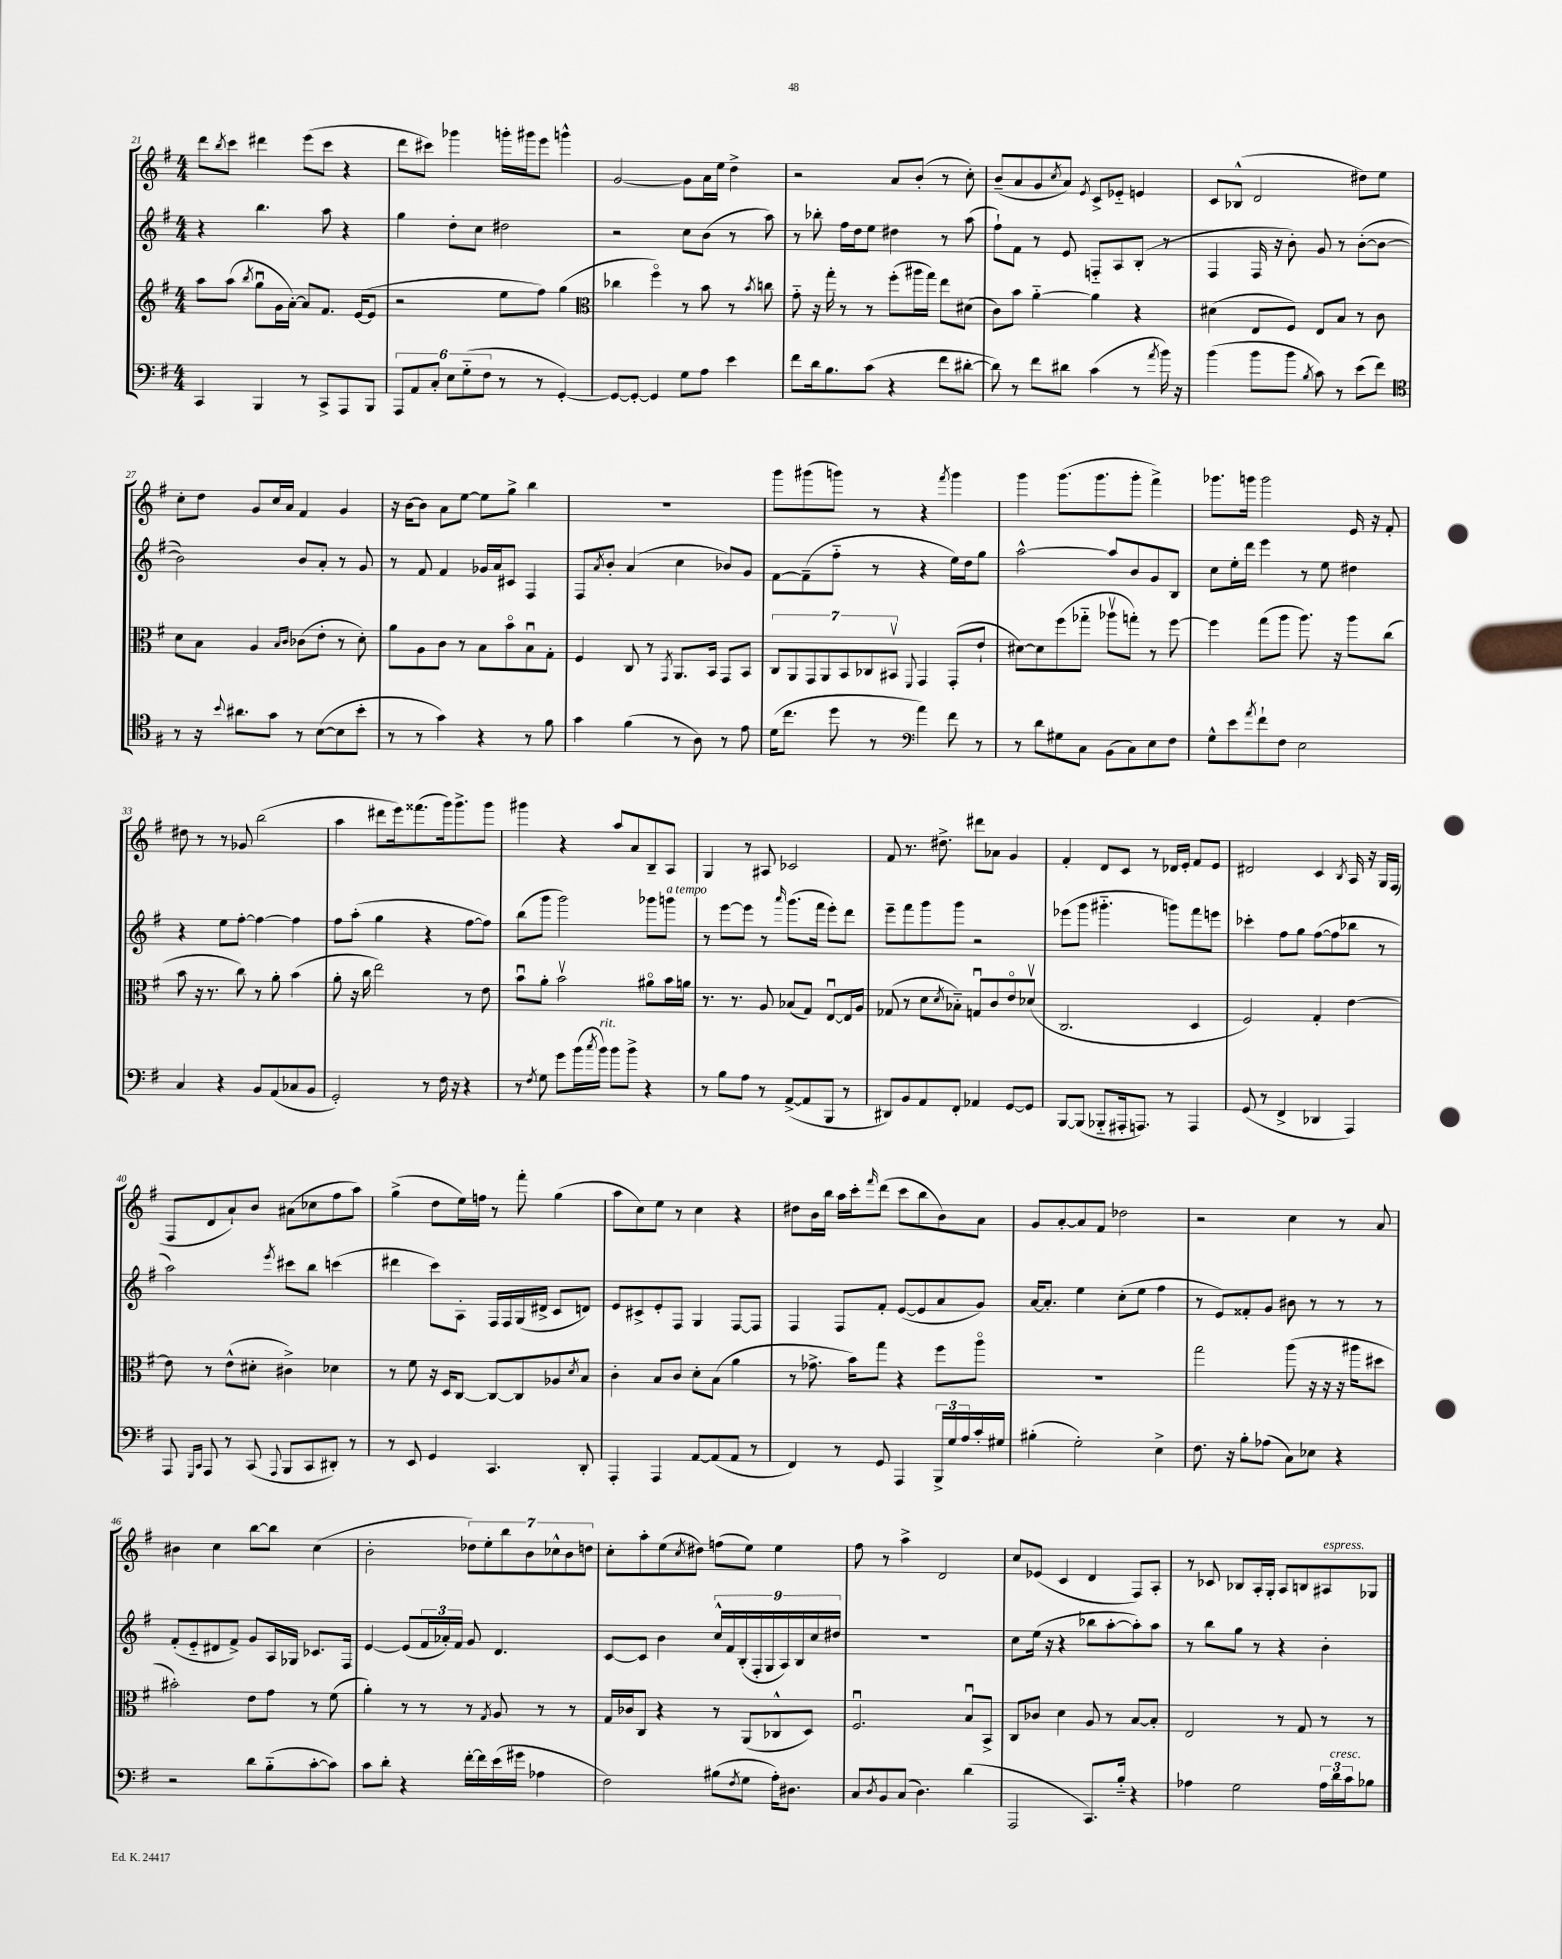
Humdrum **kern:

**kern	**kern	**kern	**kern
*part4	*part3	*part2	*part1
*staff4	*staff3	*staff2	*staff1
*clefF4	*clefG2	*clefG2	*clefG2
*k[f#]	*k[f#]	*k[f#]	*k[f#]
*M4/4	*M4/4	*M4/4	*M4/4
=21	=21	=21	=21
4CC/	8aa\L	4r	8ddd\L
.	.	.	8qbb/
.	(8aa\J	.	8ccc\J
.	8qbb/	.	.
4BBB/	8ggu\L	4.bb\	4ddd#X\
.	16g\L	.	.
.	[16a'\JJ)	.	.
8r	8a/L]	.	(8eee\L
8CC^/L	8.f#/J	8aa\	8ccc\J
8AAA/	.	4r	4r
.	([16e/KL	.	.
8BBB/J	8e/J]	.	.
=22	=22	=22	=22
12AAA/L	2r	4gg\	8ddd\L
12AA/	.	.	.
.	.	.	8ccc#X\J)
12C'/J	.	.	.
12E\L	.	8dd'\L	4ggg-X\
(12G\	.	.	.
.	.	8cc\J	.
12F#\J	.	.	.
8r	8ee\L	2dd#X\	16gggn'\LL
.	.	.	16ggg#X\J
8r	8ff#\J)	.	8eee\J
[4GG'/)	(4gg\	.	4gggn^^\
=23	=23	=23	=23
*	*clefC3	*	*
8GG/L_	4cc-X\	2r	[2g/
8GG'/J_	.	.	.
4GG/]	4ff#\)	.	.
8G\L	8r	8cc\L	8g\L]
8A\J	8b\	(8b\J	16a\L
.	.	.	16ee\JJ
4e\	8r	8r	4dd^\
.	8qb/	.	.
.	8ccn\	8aa\)	.
=24	=24	=24	=24
8f#\L	8g\	8r	2r
16d\k	16r	8bb-X'\	.
8.B\	16gg'\	.	.
.	8r	16ff#\LL	.
.	.	16dd\J	.
(8c\J	8r	8ee\J	.
4r	(8ff#'\L	4dd#X\	8a/L
.	16aa#X\L	.	(8b'/J
.	16gg\JJ)	.	.
8f#\L	8ee\L	8r	8r
[8d#X'\J	(8d#X\J	(8aa\	8cc'\)
=25	=25	=25	=25
8d#\])	8c\L)	8ff#`\L)	(8b~/L
8r	8b\J	8f#\J	8a/
8f#\L	[4a\	8r	8g/
.	.	.	8qcc/
8d#X\J	.	8e/	8a/J)
.	.	.	8qe/
(4c\	4a\]	8Fn/L	8c^/L
.	.	8A/	8e-X/J
8r	4r	(8B'/J	4en/
8qa/	.	.	.
16b\)	.	8r	.
16r	.	.	.
=26	=26	=26	=26
(4b\	(4d#X\	4F#/	8c/L
.	.	.	(8B-X^^/J
8b\L	8E/L	16F#/	2d/
.	.	16r	.
8b\J	8F#/J)	8b'\)	.
8qB/	.	.	.
8c\)	8E/L	8g/	.
8r	8B/J	8r	.
(8e\L	8r	([8b'\L	8dd#X\L)
8f#\J)	8c\	8b\J_	8ee\J
!!LO:LB:g=z
=27	=27	=27	=27
*clefC4	*	*	*
8r	8d\L	2b\])	8cc'\L
16r	8B\J	.	8dd\J
8qqb/	.	.	.
8.a#X\L	.	.	.
.	4A/	.	8g/L
8g\J	.	.	16cc/L
.	.	.	16a/JJ
.	16qqB/LL	.	.
.	16qqc/JJ	.	.
8r	(8c-X\L	8b/L	4f#/
([8B\L	8e'\J	8a'/J	.
8B\]	8r	8r	4g/
8b'\J	8d'\)	8g/	.
=28	=28	=28	=28
8r	8a\L	8r	16r
.	.	.	[16b\KL
8r	8A\	8f#/	8b\J]
4g\)	8c\J	4f#/	8a\L
.	8r	.	[8ee\J
4r	8B\L	16g-X/LL	8ee\L]
.	.	16a/J	.
.	8b\	8c#X/J	8gg^\J
8r	8Bu\	4F#/	4bb\
8f#\	8G'\J	.	.
=29	=29	=29	=29
4g\	4F#/	8F#/L	1r
.	.	8qa/	.
.	.	8b'/J	.
(4f#\	8C/	(4a/	.
.	8r	.	.
.	8qGG/	.	.
8r	8.AA/L	4cc\	.
8A\)	.	.	.
.	16BB/Jk	.	.
8r	8GG/L	8b-X/L)	.
8e\	8BB/J	8g/J	.
=30	=30	=30	=30
(16d\KL	14C/L	[8f#\L	8ggg\L
8.cc\J	.	.	.
.	14AA/	.	.
.	.	(8f#~\]	(8ggg#X\
.	14GG/	.	.
.	14AA/	.	.
8dd\	.	8ff#\J	8gggn\J)
.	14BB/	.	.
.	14C-X/	.	.
8r	.	8r	8r
.	14BB#Xv/J	.	.
*clefF4	*	*	*
.	8qqFF#/	.	.
4a\)	4GG/	4r	4r
.	.	.	8qfff#/
8f#\	(8GG'/L	16ee\LL)	4ggg\
.	.	16dd\J	.
8r	8e`/J	8gg\J	.
=31	=31	=31	=31
8r	[8d#X\L)	[2aa^^\	4ggg\
8d\L	8d#\]	.	.
8G#X\	(8ff#\	.	(8.ggg\L
8C\J	8gg-X\J	.	.
.	.	.	8.ggg\
(8BB\L	8aa-Xv\L	8aa/L]	.
8C\)	8ggn'\J)	8b/	8ggg'\J
8E\	8r	8g/	4fff#^\)
8F#\J	[8ff#\	8B/J	.
=32	=32	=32	=32
8G^^\L	4ff#\]	8cc\L	8.ggg-X\L
8e\	.	16ee'\L	.
.	.	16ddd\JJ	16gggn\Jk
8qa/	.	.	.
8f#`\	(8gg\L	4eee\	2ggg\
8F#\J	8aa\J	.	.
2E\	8.aa\)	8r	.
.	.	8ee\	.
.	16r	.	.
.	8aa\L	4dd#X\	16e/
.	.	.	16r
.	(8cc\J	.	8f#'/
!!LO:LB:g=z
=33	=33	=33	=33
4C/	8b\	4r	8dd#X\
.	16r	.	8r
.	8.r	.	.
4r	.	8ee\L	8r
.	8cc\)	[8ff#'\J	8g-X/
8BB/L	8r	4ff#\_	(2bb\
(8AA/	8a'\	.	.
8C-X/	(4b\	4ff#\]	.
8BB/J	.	.	.
=34	=34	=34	=34
2GG'/)	8a'\	8ff#\L	4aa\
.	16r	(8aa'\J	.
.	16cc\	.	.
.	2ee\)	4gg\	8ddd#X\L
.	.	.	16eee\k)
.	.	.	(8.fff##X\
8r	.	4r	.
16F#\	.	.	16ggg\k)
16r	.	.	8.ggg^\
4r	8r	[8ff#\L	.
.	8e\	8ff#\J])	8ggg\J
=35	=35	=35	=35
8r	8bu\L	(8bb\L	4ggg#X\
8qF#/	.	.	.
8G\	8a'\J	8ggg\J	.
8g\L	2bv\	2ggg\)	4r
(16b\L	.	.	.
8qcc/	.	.	.
!LO:TX:a:i:t=rit.	!	!	!
16b\JJ)	.	.	.
8b\L	.	.	8aa/L
8b^\J	.	.	8a/
4r	8a#X\L	8ggg-X\L	8B~/
!	!	!LO:TX:a:i:t=a tempo	!
.	16b\L	8gggn\J	8A/J
.	16an\JJ	.	.
=36	=36	=36	=36
8r	8.r	8r	4G/
8B\L	.	[8eee\L	.
.	8.r	.	.
8A\J	.	8eee\J]	8r
8r	8A/	8r	8A#X/
.	.	16qqaaa/	.
([8AA^/L	(8B-X/L	(8.ggg\L	2c-X/
8AA/]	8G/J)	.	.
.	.	16fff#\Jk	.
8BBB/J	[8Eu/L	8eee'\L)	.
8r	16E/L]	8ddd\J	.
.	16A/JJ	.	.
=37	=37	=37	=37
8DD#X/L)	(8G-X/	8eee~\L	8f#/
8BB/	8r	8fff#\	8.r
8AA/	8d\L	8ggg\	.
.	.	.	8.dd#X^\
.	8qd/	.	.
8FF#'/J	8B-X\J)	8ggg\J	.
4AA-X/	8Gnu/L	2r	8ddd#X\L
.	8c/	.	8a-X\J
[8GG/L	8e/	.	4g/
8GG/J]	(8d-Xv/J	.	.
=38	=38	=38	=38
[8BBB/L	2.C/	(8eee-X\L	4f#'/
(8BBB/J]	.	8ggg\J	.
8BBB-X/L	.	4.ggg#X\	8d/L
16AAA#X'/k	.	.	8c/J
8.AAAn/J)	.	.	.
.	.	.	8r
8r	.	8gggn\L)	16d-X/LL
.	.	.	16e'/JJ
4AAA/	4D/	8fff#\	8f#/L
.	.	8eeen\J	8e/J
=39	=39	=39	=39
(8GG/	2F#/)	4ccc-X'\	2d#X/
8r	.	.	.
4FF#^/	.	8ff#\L	.
.	.	8gg\J	.
4DD-X/	4G'/	([8ff#\L	4c/
.	.	8ff#\]	.
.	.	.	8qB/
4AAA/)	[4e\	8bb-X\J	16A/
.	.	.	16r
.	.	8r	16G/LL
.	.	.	(16F#/JJ
!!LO:LB:g=z
=40	=40	=40	=40
8AAA/	8e\]	2aa\)	8F#/L
16qqGGG/LL	.	.	.
16qqCC/JJ	.	.	.
8AAA/	8r	.	8d/
8r	(8e^^\L	.	8a`/)
(8CC/	8d#X'\J	.	8b/J
8qqAAA/	.	8qeee/	.
8BBB/L	4c#X^\)	8ccc#X\L	(8a#X\L
8CC/	.	8bb\J	8cc-X\
8DD#X'/J)	4d-X\	(4cccn\	8ff#\
8r	.	.	8aa\J)
=41	=41	=41	=41
8r	8r	4ddd#X\	(4gg^\
8EE/	8f#\	.	.
4GG/	16r	8ccc\L)	8dd\L
.	16D/KL	.	.
.	[8C/J	8A'\J	16ee\L)
.	.	.	16ffn\JJ
4.CC/	8C/L_	16F#/LL	8r
.	.	16F#/	.
.	8C/]	(16G/	8fff#'\
.	.	16d#X^/JJ	.
.	8A-X/	8c/L	(4gg\
.	8qd/	.	.
8DD'/	8B/J	8dn/J)	.
=42	=42	=42	=42
4AAA'/	4c'\	8e/L	8aa\L
.	.	8c#X^/	8cc\)
4AAA/	8B/L	8e'/	8ee\J
.	8c/J	8F#/J	8r
[8AA/L	8d'\L	4G/	4cc\
(8AA/]	(8B\J	.	.
8AA/J	4a\	[8F#/L	4r
8r	.	8F#/J]	.
=43	=43	=43	=43
4FF#/)	8r	4F#/	8dd#X\L
.	8.g-X^\	.	16b\L
.	.	.	16bb\JJ
8r	.	8F#/L	16aa\LL
.	16b\KL)	.	16ccc'\J
.	.	.	16qqfff#/
8GG/	8gg\J	8f#'/J	(8ddd\J
4AAA/	4r	([8e/L	8ccc\L
.	.	8e/]	8bb\
24BBB^/LL	8ff#\L	8a/	8b\)
24G/	.	.	.
24A/	.	.	.
16c'/	8aa\J	8g/J)	8a\J
16G#X/JJ	.	.	.
=44	=44	=44	=44
(4B#X'\	1r	[16a/KL	8g/L
.	.	8.a'/J]	.
.	.	.	[8a'/
2G'\)	.	4ee\	8a/]
.	.	.	8f#/J
.	.	(8cc'\L	2dd-X\
.	.	8ee\J	.
4E^\	.	4ff#\	.
=45	=45	=45	=45
8.F#\	2gg\	8r	2r
.	.	8e/L)	.
16r	.	.	.
8B'\L	.	8f##X'/	.
(8A-X\J	.	8g/J	.
8C\L)	(8aa\	8b#X\	4cc\
8E-X\J	16r	8r	.
.	16r	.	.
4r	16r	8r	8r
.	16aa#X\KL	.	.
.	8dd#X\J	8r	8a/
!!LO:LB:g=z
=46	=46	=46	=46
2r	2b#X'\)	(8f#'/L	4b#X\
.	.	8e/	.
.	.	8d#X/	4cc\
.	.	8f#^/J)	.
8d\L	8e\L	8g/L	[8bb\L
(8B\	8g\J	16A/L	8bb\J]
.	.	16G-X/JJ	.
[8c'\	8r	8.c-X/L	(4cc\
8c\J])	(8f#\	.	.
.	.	16F#/Jk	.
=47	=47	=47	=47
8c\L	4a'\)	[4e/	2b'\
8d'\J	.	.	.
4r	8r	(8e/L]	.
.	8r	24f#/L	.
.	.	24a-X'/)	.
.	.	24f#/JJ	.
[16f#'\LL	8r	8g/	14dd-X\L)
16f#\]	.	.	.
.	.	.	14ee'\
.	8qG/	.	.
(16e\	8A/	4.d/	.
.	.	.	14bb\
16g#X\JJ	.	.	.
.	.	.	14b\
4A-X\	8r	.	.
.	.	.	14cc-X^^\
.	.	.	14b\
.	8r	.	.
.	.	.	14ddn\J
=48	=48	=48	=48
2F#\)	16G/LL	[8c/L	8cc'\L
.	16c-X/J	.	.
.	8C/J	8c/J]	8aa'\
.	4r	4b\	(8ee\
.	.	.	8qcc/
.	.	.	8dd#X\J)
(8B#X\L	8r	18cc^^/LL	(8ffn\L
.	.	18f#/	.
.	.	(18B'/	.
8qF#/	.	.	.
8G\J	(8AA/L	.	8ee\J)
.	.	18F#'/	.
.	.	18G/	.
16A'\KL)	8C-X^^/	.	4ee\
.	.	18A/)	.
8.D#X\J	.	.	.
.	.	18B/	.
.	8D/J)	.	.
.	.	18cc/	.
.	.	18dd#X/JJ	.
=49	=49	=49	=49
8C/L	2.F#u/	1r	8ff#\
8qD/	.	.	.
8BB/	.	.	8r
(8C/J	.	.	4aa^\
4.D\)	.	.	.
.	.	.	2d/
(4d\	8Bu/L	.	.
.	8BB^/J	.	.
=50	=50	=50	=50
2AAA/	8C/L	8cc\L	8cc/L
.	8c-X/J	(16ee\Jk	(8e-X/J
.	.	16r	.
.	4d\	4r	4c/
8.CC/L)	8A/	8bb-X\L	4d/
.	8r	[8aa'\	.
16B/Jk	.	.	.
4r	[8B/L	8aa'\])	8F#/L)
.	8B'/J]	8aa\J	8A'/J
=51	=51	=51	=51
4A-X\	2E/	8r	8r
.	.	8bb\L	8c-X/
2G\	.	8gg\J	8B-X/L
.	.	8r	16A'/L
.	.	.	16G'/JJ
.	8r	4r	8A/L
.	8G/	.	8Bn/
!	!	!	!LO:TX:a:i:t=espress.
24A-\LL	8r	4b'\	8A#X/
!LO:TX:a:i:t=cresc.	!	!	!
24d\	.	.	.
24c\J	.	.	.
8B-X\J	8r	.	8G-X/J
==	==	==	==
*-	*-	*-	*-
